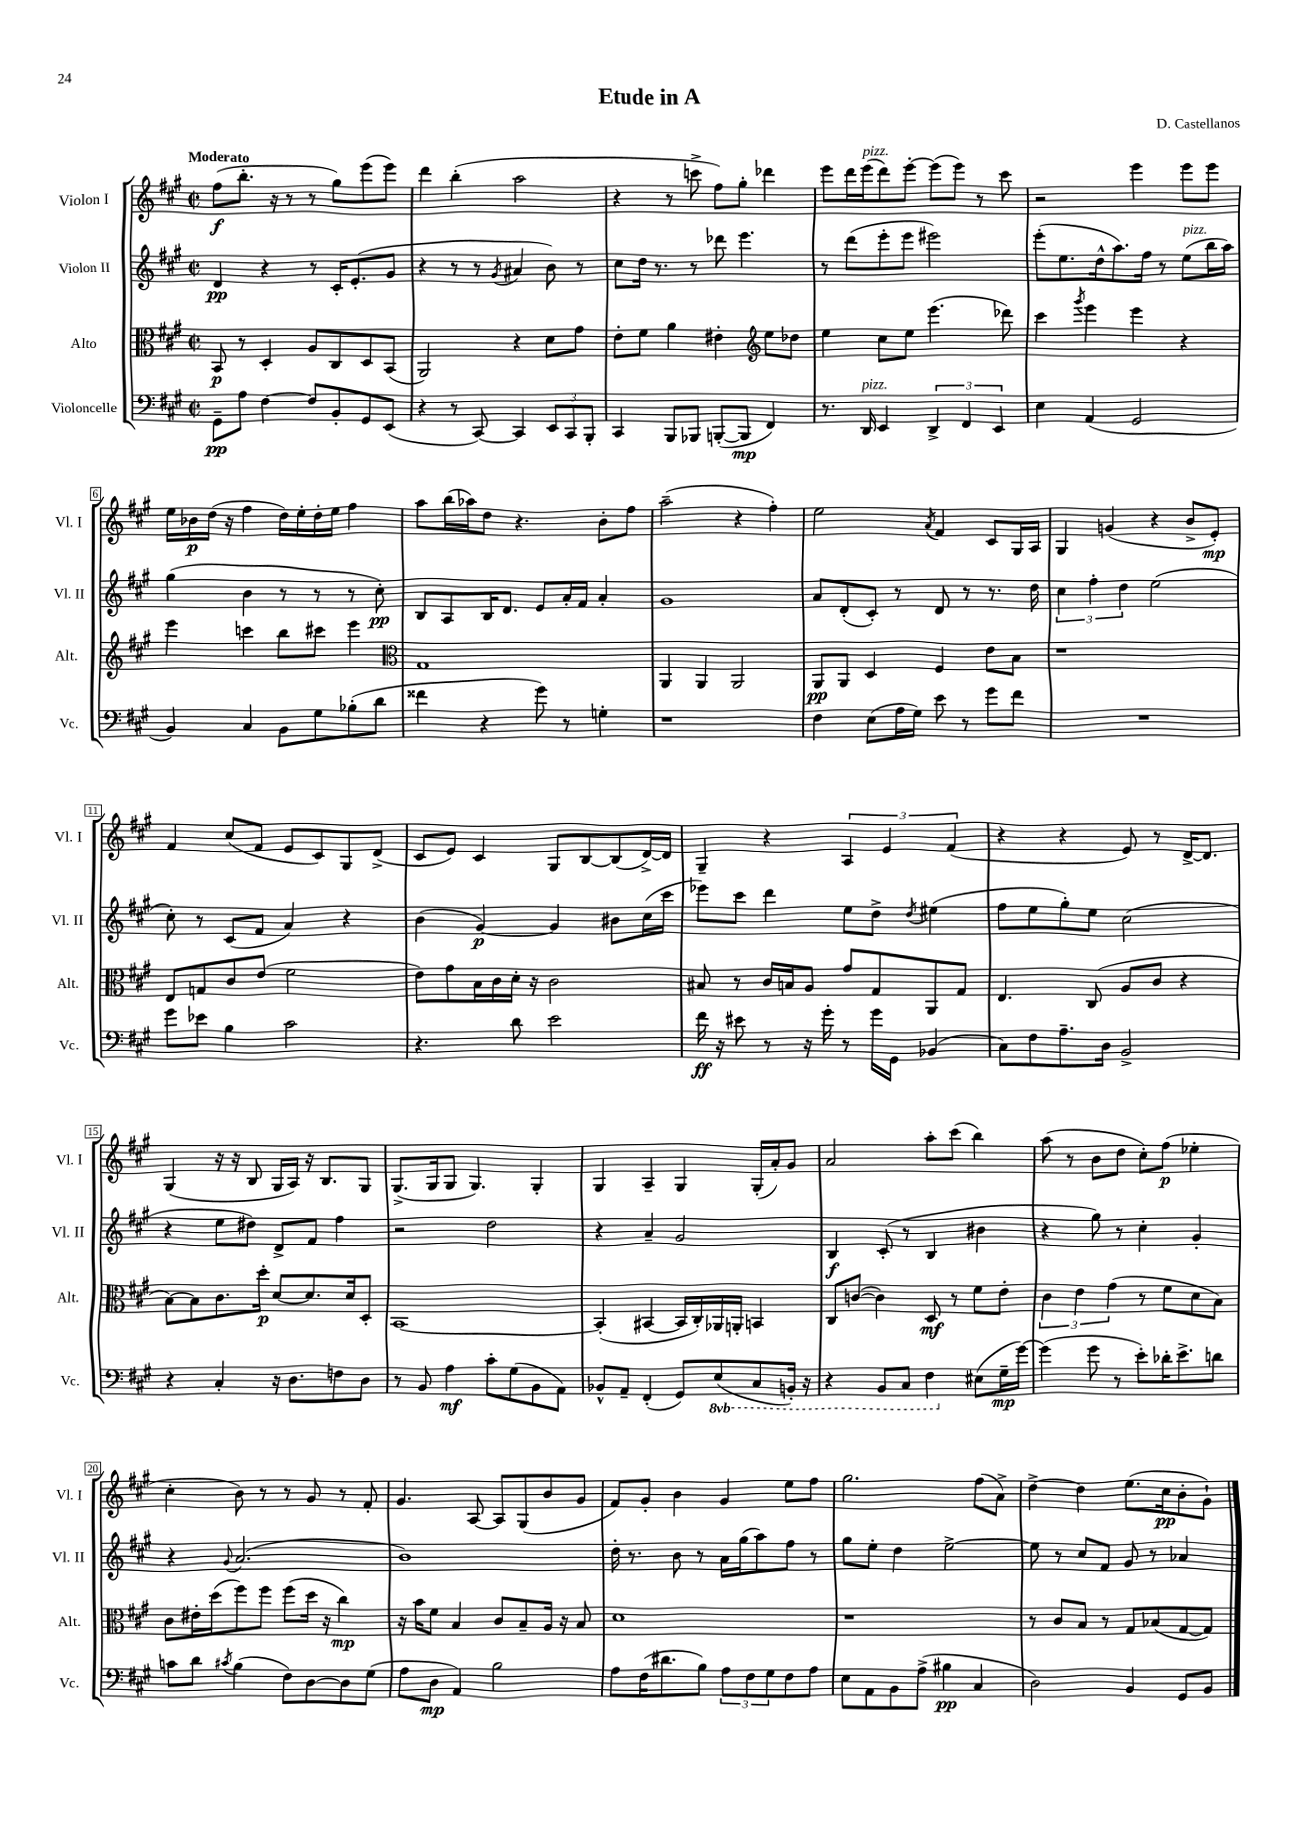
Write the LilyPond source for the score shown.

\header { title = "Etude in A" composer = "D. Castellanos" }
<<
\new StaffGroup <<
\new Staff = "s0" \with { instrumentName = "Violon I" shortInstrumentName = "Vl. I" } {
    \clef treble \key a \major \defaultTimeSignature \time 2/2 \tempo "Moderato"
    fis''8\f( b''8.-. r16 r8 r8 gis''8) e'''8( e'''8) |
    d'''4 b''4-.( a''2 |
    r4 r8 c'''8-> fis''8) gis''8-. des'''4 |
    e'''8 d'''16 e'''16^\markup { \italic "pizz." }( d'''8) e'''8~-. e'''8( e'''8) r8 cis'''8 |
    r2 e'''4 e'''8 e'''8 |
    e''16 bes'16\p d''16( r16 fis''4 d''16) e''16-. d''16-. e''16 fis''4 |
    a''8 b''16( aes''16) d''8 r4. b'8-. fis''8 |
    a''2--( r4 fis''4-.) |
    e''2 \acciaccatura { a'8 } fis'4 cis'8 gis16 a16 |
    gis4 g'4( r4 b'8-> e'8-.\mp) |
    fis'4 cis''8( fis'8 e'8 cis'8) gis8 d'8->( |
    cis'8 e'8) cis'4 gis8 b8~ b8( d'16~->) d'16 |
    gis4-- r4 \tuplet 3/2 { a4 e'4 fis'4( } |
    r4 r4 e'8) r8 d'16~-> d'8. |
    gis4( r16 r16 b8 gis16 a16) r16 b8. gis8 |
    gis8.->( gis16 gis8 gis4.) gis4-. |
    gis4 a4-- gis4 gis16-.( a'16-.) gis'8 |
    a'2 a''8-. cis'''8( b''4) |
    a''8( r8 b'8 d''8 cis''8-.) fis''8\p( ees''4-. |
    cis''4-. b'8) r8 r8 gis'8 r8 fis'8-. |
    gis'4. a8~ a8 gis8( b'8 gis'8 |
    fis'8) gis'8-. b'4 gis'4 e''8 fis''8 |
    gis''2. fis''8( a'8->) |
    d''4~-> d''4 e''8.( cis''16\pp b'8-. gis'8-!) \bar "|." |
}
\new Staff = "s1" \with { instrumentName = "Violon II" shortInstrumentName = "Vl. II" } {
    \clef treble \key a \major \defaultTimeSignature \time 2/2
    d'4\pp r4 r8 cis'16-. e'8.-.( gis'8 |
    r4 r8 r8 \acciaccatura { gis'8 } ais'4 b'8) r8 |
    cis''8 d''16 r8. r8 des'''8 e'''4. |
    r8 d'''8( e'''8-. e'''8 eis'''2) |
    e'''8-.( e''8. d''16-^ a''8.) fis''16 r8 e''8^\markup { \italic "pizz." }( b''16 a''16) |
    gis''4( b'4 r8 r8 r8 cis''8-.\pp) |
    b8 a8 b16 d'8. e'8 a'16-. fis'16 a'4-. |
    gis'1 |
    a'8 d'8-.( cis'8-.) r8 d'8 r8 r8. d''16 |
    \tuplet 3/2 { cis''4 fis''4-. d''4 } e''2( |
    cis''8-.) r8 cis'8( fis'8 a'4) r4 |
    b'4( gis'4~\p) gis'4 bis'8 cis''16( cis'''16 |
    ees'''8) cis'''8 d'''4 e''8 d''8-> \acciaccatura { d''8 } eis''4( |
    fis''8 e''8 gis''8-.) e''8 cis''2( |
    r4 e''8 dis''8) d'8-> fis'8 fis''4 |
    r2 d''2 |
    r4 a'4-- gis'2 |
    b4\f cis'8-.( r8 b4 bis'4 |
    r4 gis''8) r8 cis''4-. gis'4-. |
    r4 \appoggiatura { gis'8 } a'2.( |
    b'1) |
    d''16-. r8. b'8 r8 a'16 gis''16( a''8) fis''8 r8 |
    gis''8 e''8-. d''4 e''2~-> |
    e''8 r8 cis''8 fis'8 gis'8 r8 aes'4 \bar "|." |
}
\new Staff = "s2" \with { instrumentName = "Alto" shortInstrumentName = "Alt." } {
    \clef alto \key a \major \defaultTimeSignature \time 2/2
    b,8\p r8 d4-. a8 cis8 d8 b,8( |
    a,2) r4 d'8 gis'8 |
    e'8-. fis'8 a'4 eis'4-. \clef treble e''8 des''8 |
    e''4 cis''8 e''8 e'''4.( des'''8) |
    cis'''4 \acciaccatura { gis'''8 } e'''4 e'''4 r4 |
    e'''4 c'''4 b''8 cis'''8 e'''4 |
    \clef alto gis1 |
    a,4 a,4 a,2 |
    a,8\pp a,8 d4 fis4 e'8 b8 |
    r1 |
    e8 g8 cis'8 e'8( fis'2 |
    e'8) gis'8 b16 cis'16 d'16-. r16 cis'2 |
    bis8 r8 cis'16 b16 a8 gis'8 gis8 a,8 gis8 |
    e4. cis8( a8 cis'8 r4 |
    b8~) b8 cis'8. d''16-.\p d'8~ d'8. d'16 d8-. |
    b,1~ |
    b,4-.( bis,4~ bis,16 cis16-.) aes,16 a,16-. b,4 |
    cis8 c'8~( c'4) d8\mf r8 fis'8 e'8-. |
    \tuplet 3/2 { cis'4 e'4 gis'4( } r8 fis'8 d'8 b8) |
    cis'8 eis'16-. d''16( fis''8) fis''8 fis''8( d''16 r16 cis''4\mp) |
    r16 b'16 fis'8 b4 cis'8 b8-- a16 r16 b8 |
    d'1 |
    r1 |
    r8 cis'8 b8 r8 gis8 bes8( gis8~ gis8) \bar "|." |
}
\new Staff = "s3" \with { instrumentName = "Violoncelle" shortInstrumentName = "Vc." } {
    \clef bass \key a \major \defaultTimeSignature \time 2/2 \set Staff.ottavationMarkups = #ottavation-simple-ordinals
    gis,8--\pp a8 fis4~ fis8 b,8-. gis,8 e,8( |
    r4 r8 cis,8~) cis,4 \tuplet 3/2 { e,8 cis,8 b,,8-. } |
    cis,4 b,,8 bes,,8 b,,8~-.( b,,8\mp fis,4) |
    r8. d,16^\markup { \italic "pizz." } e,4 \tuplet 3/2 { d,4-> fis,4 e,4 } |
    e4 a,4( gis,2 |
    b,4) cis4 b,8 gis8 bes8-.( d'8 |
    fisis'4 r4 gis'8) r8 g4-. |
    r1 |
    fis4 e8( a16 gis16) e'8 r8 gis'8 fis'8 |
    R1 |
    gis'8 ees'8 b4 cis'2 |
    r4. d'8 e'2 |
    fis'16\ff r16 eis'8 r8 r16 gis'16-. r8 gis'16 gis,16 bes,4( |
    cis8) fis8 a8.-- d16 b,2-> |
    r4 cis4-. r16 d8. f8 d8 |
    r8 b,8 a4\mf cis'8-. gis8( b,8 a,8) |
    bes,8-^ a,8-- fis,4-.( gis,8) \ottava #-1 e,8( cis,8 b,,!16-.) r16 |
    r4 b,,8 cis,8 fis,4 \ottava #0 eis8( gis16--\mp gis'16~) |
    gis'4( gis'8 r8 e'8-.) des'16-. e'8.-> d'8 |
    c'8 d'8 \acciaccatura { cis'8 } b4( fis8) d8~ d8 gis8( |
    a8 d8\mp a,4) b2 |
    a8 fis16( dis'8. b8) \tuplet 3/2 { a8 fis8 gis8 } fis8 a8 |
    e8 a,8 b,8 a8->( bis4\pp cis4 |
    d2) b,4 gis,8 b,8 \bar "|." |
}
>>
>>
\layout { \context { \Score \override BarNumber.stencil = #(make-stencil-boxer 0.1 0.3 ly:text-interface::print) } }
